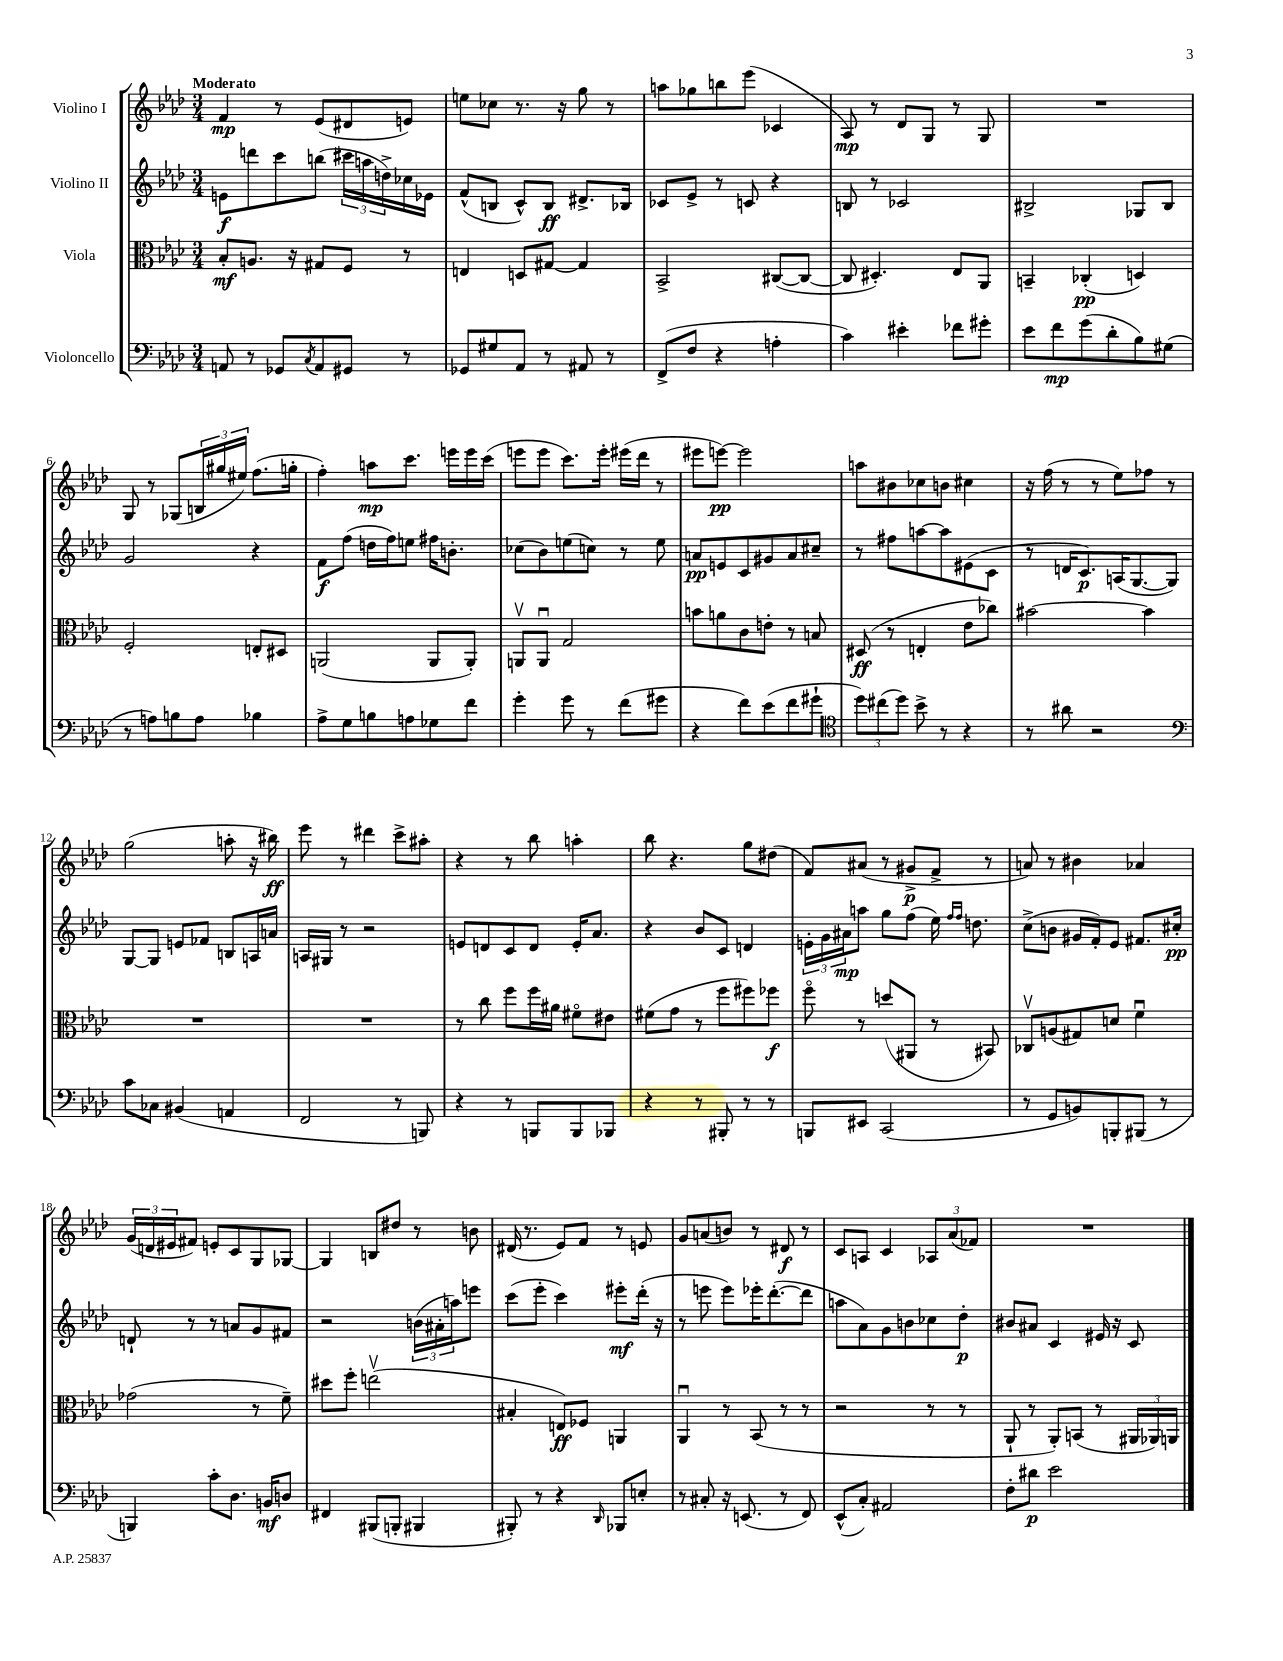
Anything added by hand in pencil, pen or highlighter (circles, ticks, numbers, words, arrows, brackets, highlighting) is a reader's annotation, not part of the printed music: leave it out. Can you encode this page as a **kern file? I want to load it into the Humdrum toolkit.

**kern	**kern	**kern	**kern
*staff4	*staff3	*staff2	*staff1
*clefF4	*clefC3	*clefG2	*clefG2
*k[b-e-a-d-]	*k[b-e-a-d-]	*k[b-e-a-d-]	*k[b-e-a-d-]
*M3/4	*M3/4	*M3/4	*M3/4
8AA	8B-'	8e	4f
8r	8.A	8ddd	.
8GG-	.	8ccc	8r
.	16r	.	.
8qC	.	.	.
8AA	8G#	(8bb	(8e-
8GG#	8F	24ccc#	8d#
.	.	24aa	.
.	.	24dd^)	.
8r	8r	16cc-	8e)
.	.	16e-	.
=	=	=	=
8GG-	4E	(8f^^	8ee
8G#	.	8B	8cc-
8AA-	8D	8c^^)	8.r
8r	[8G#	8B	.
.	.	.	16r
8AA#	4G#]	8.d#^	8gg
8r	.	.	8r
.	.	16B-	.
=	=	=	=
(8FF^	2BB-^	8c-	8aa
8F	.	8e-^	8gg-
4r	.	8r	8bb
.	.	8c	(8eee-
4A'	([8C#	4r	4c-
.	8C#_	.	.
=	=	=	=
4c)	8C#]	8B	8A-)
.	4.D#')	8r	8r
4e#'	.	2c-	8d-
.	.	.	8G
8f-	8E-	.	8r
8g#'	8AA-	.	8G
=	=	=	=
8e-	4BB~	2B#^	2.r
8f	.	.	.
(8g	(4C-'	.	.
8d-'	.	.	.
8B-)	4D)	8G-	.
(8G#	.	8B#	.
=	=	=	=
8r	2F'	2g	8G
8A)	.	.	8r
8B	.	.	(8G-
8A	.	.	24B
.	.	.	24gg#
.	.	.	24ee#)
4B-	8E'	4r	(8.ff
.	8D#	.	.
.	.	.	16gg'
=	=	=	=
8A-^	(2AA	8f	4ff')
8G	.	(8ff	.
8B	.	16dd	8aa
.	.	16ff)	.
8A	.	8ee	8.ccc
8G-	8AA	16ff#	.
.	.	8.b'	16eee
8f	8AA')	.	16eee
.	.	.	(16ccc
=	=	=	=
4g'	8AAv	(8cc-	8eee
.	8AAu	8b-)	8eee
8g	2G	(8ee	8.ccc)
8r	.	8cc)	.
.	.	.	16eee'
(8f	.	8r	(16eee#
.	.	.	16ddd-
8g#	.	8ee	8r
=	=	=	=
4r	8b	8a	8eee#
.	8a	8e	[8eee)
8f)	8c	8c	2eee]
(8e-	8e'	8g#	.
8f	8r	8a	.
8g#`	8B	8cc#~	.
=	=	=	=
*clefC4	*	*	*
12dd-)	(8D#	8r	8aa
(12cc#	.	.	.
.	8r	8ff#	8b#
12dd-)	.	.	.
8b-^	4E'	[8aa	8cc-
8r	.	8aa]	8b
4r	8e-	(8e#	4cc#
.	8cc-)	8c	.
=	=	=	=
8r	[2b#	8r	16r
.	.	.	(16ff
8a#	.	16d	8r
.	.	8.c)	.
2r	.	.	8r
.	.	(16A	8ee-)
.	.	[8.G	.
.	4b#]	.	8ff-
.	.	8G])	8r
=	=	=	=
*clefF4	*	*	*
8c	2.r	[8G	(2gg
8C-	.	8G]	.
(4BB#	.	8e	.
.	.	8f-	.
4AA	.	8B	8aa'
.	.	16A	16r
.	.	16a	16bb#)
=	=	=	=
2FF	2.r	16A	8eee-
.	.	16G#	.
.	.	8r	8r
.	.	2r	4ddd#
8r	.	.	8ccc^
8BBB)	.	.	8aa#'
=	=	=	=
4r	8r	8e	4r
.	8cc	8d	.
8r	8ff	8c	8r
8BBB	16ff	8d	8bb-
.	16a#	.	.
8BBB	8f#o	16e'	4aa'
.	.	8.a-	.
8BBB-	8e#	.	.
=	=	=	=
4r	(8f#	4r	8bb-
.	8g	.	4.r
8r	8r	8b-	.
8BBB#'	8ff	8c	.
8r	8ff#)	4d	8gg
8r	8ff-	.	(8dd#
=	=	=	=
8BBB	8ffo	24e'	8f)
.	.	24g	.
.	.	24a#	.
8EE#	8r	8aa	(8a#
(2CC	(8dd	8gg	8r
.	8AA#	(8ff	8g#^
.	8r	16ee-)	8f^
.	.	16qqff	.
.	.	16qqff	.
.	.	8.dd	.
.	8BB#)	.	8r
=	=	=	=
8r	8C-v	(8cc^	8a)
8GG	(8A	8b	8r
8BB)	8G#)	16g#	4b#
.	.	16f')	.
8BBB'	8d	8e-	.
(8BBB#	4fu	8.f#	4a-
8r	.	.	.
.	.	16cc#'	.
=	=	=	=
4BBB)	(2g-	8d`	(24g
.	.	.	24d
.	.	.	24e#
.	.	8r	8f#)
8c'	.	8r	8e'
8.D-	.	8a	8c
.	8r	8g	8G
16BB	.	.	.
8D	8f~)	8f#	[8G-
=	=	=	=
4FF#	8dd#	2r	4G-]
.	8ff'	.	.
(8BBB#	(2eev	.	8B
8BBB'	.	.	8dd#
4BBB#	.	(24b	8r
.	.	24a#'	.
.	.	24aa)	.
.	.	8eee	8b
=	=	=	=
8BBB#')	4B#'	(8ccc	(16d#
.	.	.	8.r
8r	.	8eee-'	.
4r	8E)	4ccc)	8e-)
.	8F-	.	8f
16qqDD-	.	.	.
8BBB-	4AA	8eee#'	8r
8E'	.	(16ddd-'	8e
.	.	16r	.
=	=	=	=
8r	4AA-u	8r	8g
8C#'	.	8eee	(8a
16r	8r	8eee)	8b)
(8.EE	.	.	.
.	(8BB-	16eee-'	8r
.	.	([8.ddd-'	.
8r	8r	.	8d#
8FF)	8r	8ddd-]	8r
=	=	=	=
(8EE-^^	2r	8aa	8c
8C')	.	8a-)	8A
2AA#	.	8g	4c
.	.	8b	.
.	8r	8cc-	12A-
.	.	.	(12a-
.	8r	8dd-'	.
.	.	.	12f-)
=	=	=	=
8F'	8AA-`	8b#	2.r
8d#	8r	8a#	.
2e-	8AA-')	4c	.
.	(8BB	.	.
.	8r	16e#	.
.	.	16r	.
.	24AA#	8c	.
.	24AA-)	.	.
.	24AA	.	.
==	==	==	==
*-	*-	*-	*-
